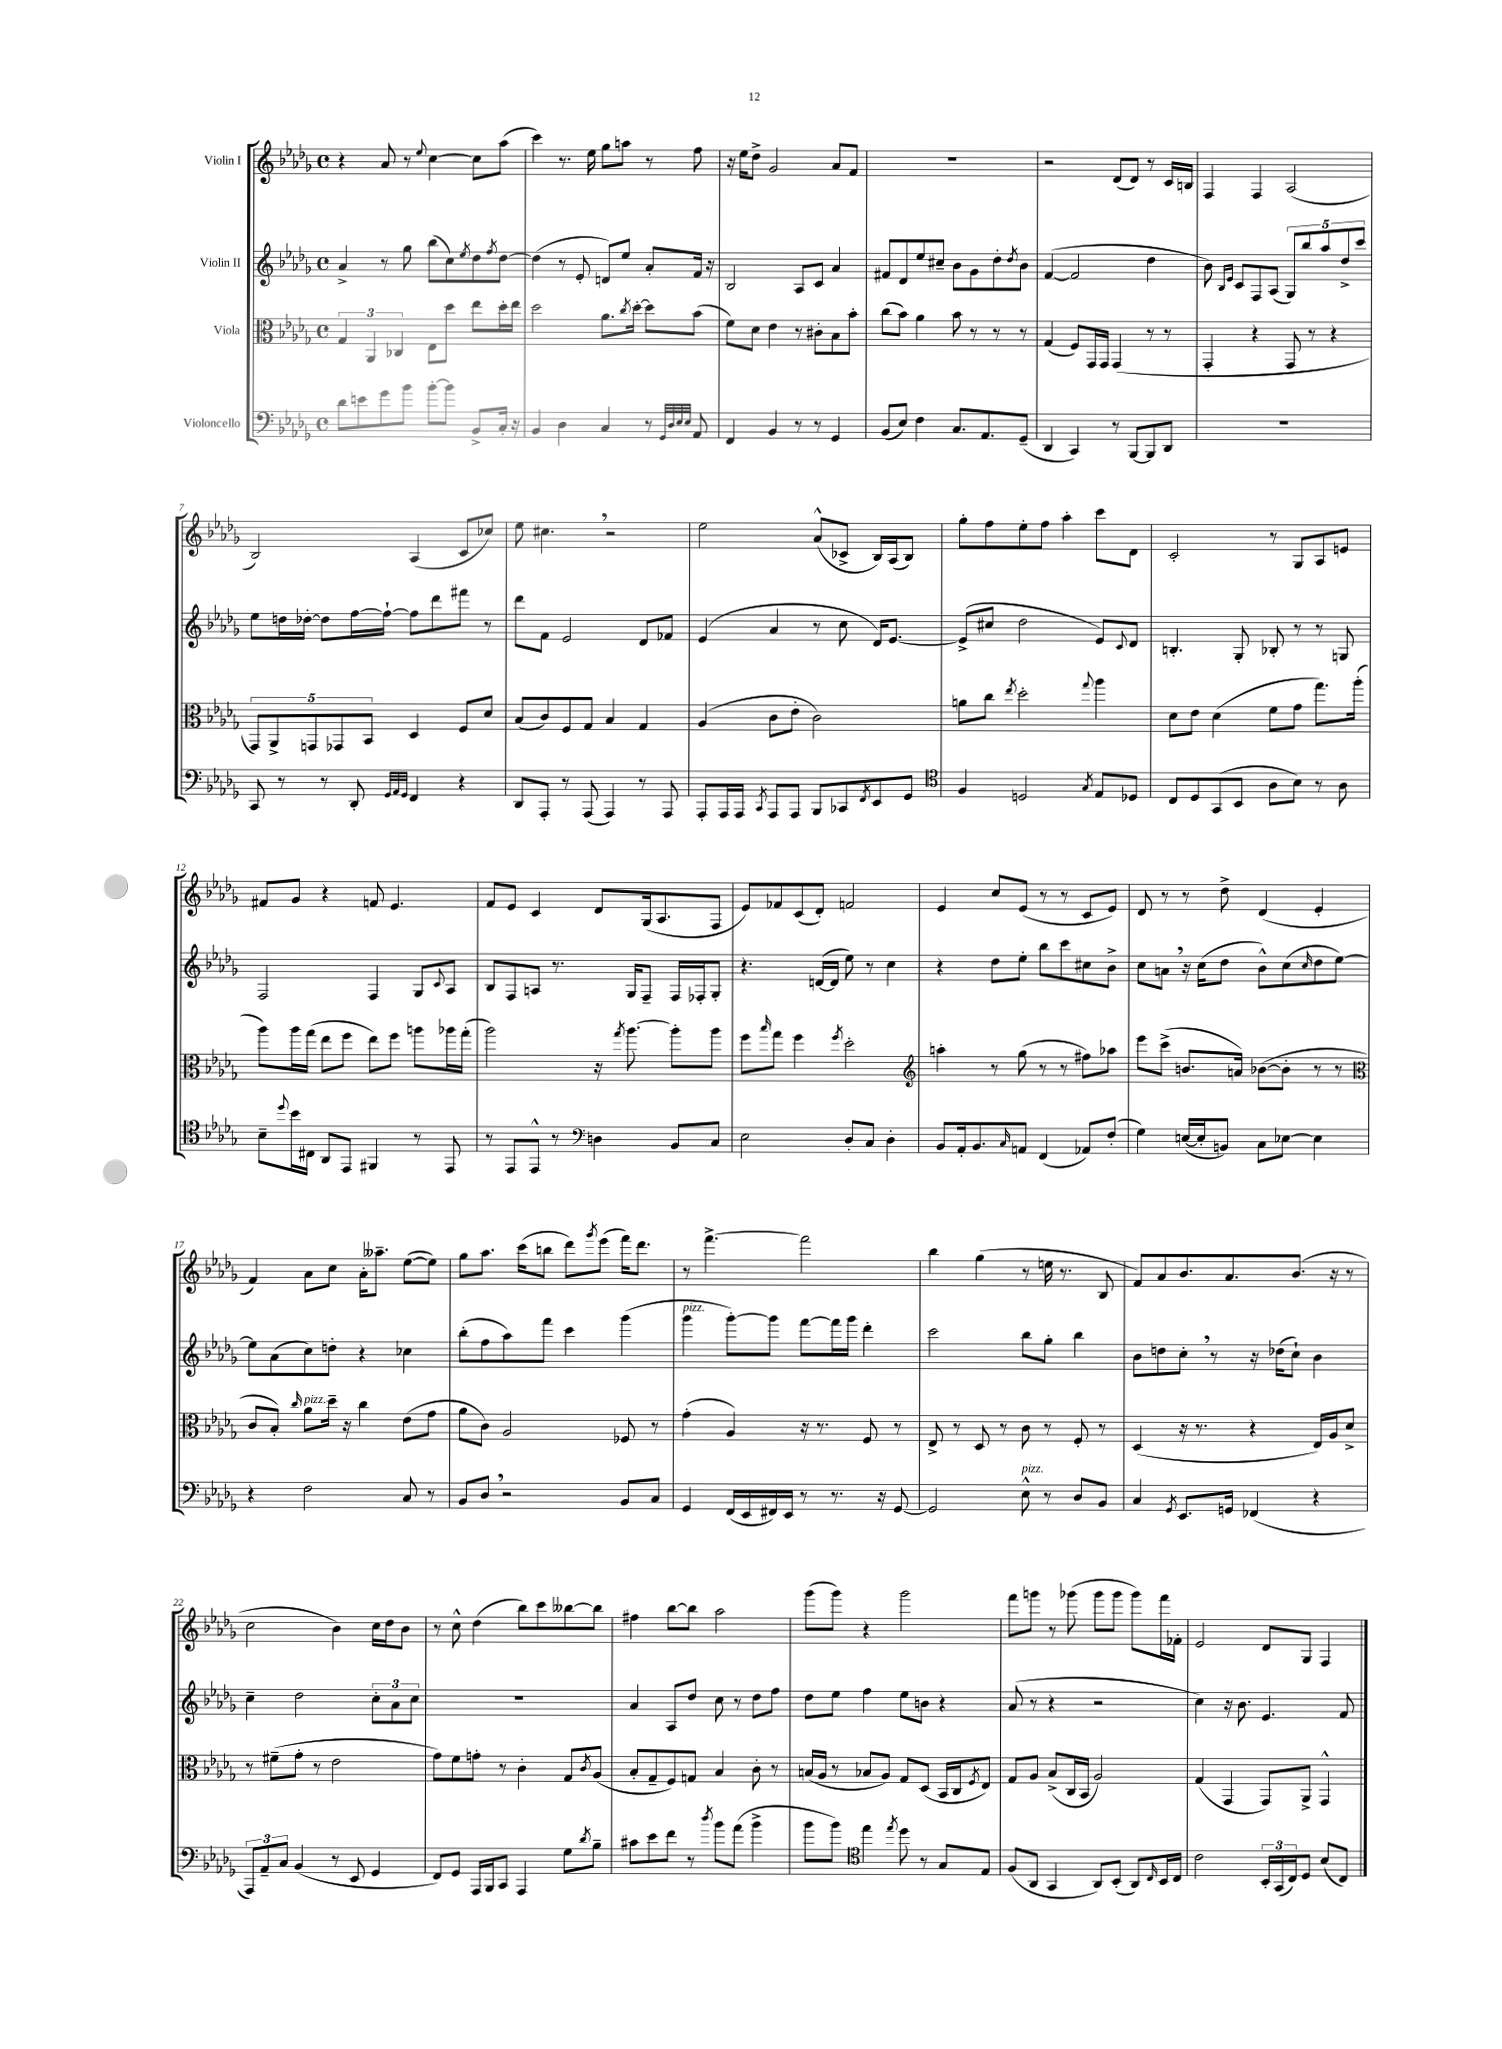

**kern	**kern	**kern	**kern
*staff4	*staff3	*staff2	*staff1
*clefF4	*clefC3	*clefG2	*clefG2
*k[b-e-a-d-g-]	*k[b-e-a-d-g-]	*k[b-e-a-d-g-]	*k[b-e-a-d-g-]
*M4/4	*M4/4	*M4/4	*M4/4
*met(c)	*met(c)	*met(c)	*met(c)
8d-\L	6G-/	4a-^/	4r
8e\	.	.	.
.	6AA-/	.	.
8g-\	.	8r	8a-/
.	6C-/	.	.
8b-\J	.	8gg-\	8r
.	.	.	8qqee-/
[8b-'\L	8E-\L	(8bb-\L	[4cc\
8b-\]J	8dd-\J	8cc\)	.
.	.	8qee-/	.
8BB-^/L	8ee-\L	8dd-\	8cc\]L
.	.	8qff/	.
16C'/Jk	16dd-'\L	[8dd-\J	(8aa-\J
16r	16ee-\JJ	.	.
=	=	=	=
4BB-/	2dd-\	(4dd-\]	4ccc\)
4D-\	.	8r	8.r
.	.	8e-'/	.
.	.	.	16ee-\
4C/	8.a-\L	8d/L)	8gg-\L
.	.	8ee-/J	8aa\J
.	8qcc/	.	.
.	[16dd-'\Jk	.	.
8r	8dd-\]L	8a-'/L	8r
32qqGG-/LLL	.	.	.
32qqD-/	.	.	.
32qqE-/	.	.	.
32qqE-/JJJ	.	.	.
8AA-/	(8b-\J	16f/Jk	8ff\
.	.	16r	.
=	=	=	=
4FF/	8f\L)	2B-/	16r
.	.	.	16ee-\LK
.	8d-\J	.	8dd-^\J
4BB-/	4e-\	.	2g-/
8r	8r	8A-/L	.
8r	8c#'\L	8c/J	.
4GG-/	8B-\	4a-/	8a-/L
.	8b-'\J	.	8f/J
=	=	=	=
(8BB-/L	(8cc\L	8f#/L	1r
8E-/J)	8b-\J)	8d-/	.
4F\	4a-\	8ee-/	.
.	.	8cc#~/J	.
8.C/L	8b-\	8b-\L	.
.	8r	8g-\	.
8.AA-/	.	.	.
.	8r	8dd-'\	.
.	.	8qdd-/	.
(8GG-~/J	8r	8b-\J	.
=	=	=	=
4DD-/	(4G-/	([4f/	2r
4CC/)	8F/L)	2f/]	.
.	16GG-/L	.	.
.	16GG-/JJ	.	.
8r	(4GG-/	.	(8d-/L
[8BBB-/L	.	.	8d-/J)
8BBB-/]	8r	4dd-\	8r
8DD-/J	8r	.	16c/LL
.	.	.	16B/JJ
=	=	=	=
1r	4GG-'/	8b-\)	4F/
.	.	16qqB-/LL	.
.	.	16qqe-/JJ	.
.	.	8c/L	.
.	4r	8F/	4F/
.	.	(8A-/J	.
.	8GG-/	10G-/L)	(2A-/
.	.	10bb-/	.
.	8r	.	.
.	.	10aa-/	.
.	4r	.	.
.	.	10dd-^/	.
.	.	10ccc/J	.
=	=	=	=
8CC/	10GG-/L)	8ee-\L	2B-/)
.	10AA-^/	.	.
8r	.	16dd\L	.
.	.	[16dd-'\JJ	.
.	10GG/	.	.
8r	.	8dd-\]L	.
.	10GG-/	.	.
8DD-'/	.	[16ff\L	.
.	10BB-/J	.	.
.	.	16ff`\_JJ	.
32qqGG-/LLL	.	.	.
32qqAA-/	.	.	.
32qqGG-/JJJ	.	.	.
4FF/	4D-/	8ff\]L	(4A-/
.	.	8ddd-\	.
4r	8F/L	8fff#\J	8c/L
.	8d-/J	8r	8cc-/J)
=	=	=	=
8DD-/L	(8B-/L	8ddd-\L	8ee-\
8AAA-'/J	8c/)	8f\J	4.cc#\
8r	8F/	2e-/	.
(8AAA-/	8G-/J	.	.
4AAA-/)	4B-/	.	2r
8r	4G-/	8d-/L	.
8AAA-/	.	8f-/J	.
=	=	=	=
8AAA-'/L	(4A-/	(4e-/	2ee-\
16AAA-/L	.	.	.
16AAA-/JJ	.	.	.
8qCC/	.	.	.
8AAA-/L	8c\L	4a-/	.
8AAA-/J	8e-'\J	.	.
8BBB-/L	2c\)	8r	(8a-^^/L
8CC-/	.	8cc\	8c-^/J
8qFF/	.	.	.
8EE-/	.	16d-/LK)	16B-/LL)
.	.	[8.e-/J	(16A-/J
8GG-/J	.	.	8B-/J)
=	=	=	=
*clefC4	*	*	*
4F/	8a\L	(8e-^/]L	8gg-'\L
.	8cc\J	8cc#/J	8ff\
.	8qee-/	.	.
2D/	2dd-'\	2dd-\	8ee-'\
.	.	.	8ff\J
.	.	.	4aa-'\
8qG-/	8qqgg-/	.	.
8E-/L	4aa-\	8e-/L)	8ccc\L
.	.	8qqc/	.
8D-/J	.	8d-/J	8d-\J
=	=	=	=
8C/L	8d-\L	4.B'/	2c'/
8D-/	8e-\J	.	.
(8GG-/	(4d-\	.	.
8BB-/J	.	8G-'/	.
8A-\L	8f\L	8B-'/	8r
8B-\J)	8g-\J	8r	8G-/L
8r	8.gg-\L)	8r	8A-/
8A-\	.	8G/	8e/J
.	(16aa-'\Jk	.	.
=	=	=	=
8B-~\L	8aa-\L)	2F/	8f#/L
8qqdd-/	.	.	.
16b-\L	16aa-\L	.	8g-/J
16C#\JJ	(16gg-\JJ	.	.
8AA-/L	8ee-\L	.	4r
8EE-/J	8ff\J	.	.
4FF#/	8ee-\L)	4F/	8f/
.	8ff\J	.	4.e-/
8r	8aa\L	8G-/L	.
.	.	8qqc/	.
8EE-/	16aa-\L	8A-/J	.
.	(16gg-'\JJ	.	.
=	=	=	=
8r	2aa-\)	8B-/L	8f/L
8EE-/L	.	8F/	8e-/J
8EE-^^/J	.	8A/J	4c/
8r	.	8.r	.
*clefF4	*	*	*
4D\	16r	.	8d-/L
.	8qgg-/	.	.
.	[8.aa-\	16G-/LK	.
.	.	8F~/J	(16G-/k
.	.	.	8.A-/
8BB-/L	8aa-'\]L	16F/LL	.
.	.	16F-'/J	.
8C/J	8aa-\J	8G-'/J	8F/J
=	=	=	=
2E-\	8ff\L	4.r	8e-/L)
.	16qqbb-/	.	.
.	8gg-\J	.	8f-/
.	4ff\	.	(8c/
.	.	([16d/LL	8d-'/J)
.	.	16d/]JJ	.
.	8qff/	.	.
8D-'/L	2dd-'\	8ee-\)	2f/
8C/J	.	8r	.
4D-'\	.	4cc\	.
=	=	=	=
*	*clefG2	*	*
8BB-/L	4aa'\	4r	4e-/
16AA-'/k	.	.	.
8.BB-/	.	.	.
.	8r	8dd-\L	8cc/L
16qqC/	.	.	.
8AA/J	(8gg-\	8ee-'\J	(8e-/J
(4FF/	8r	8bb-\L	8r
.	8r	8ccc\	8r
8AA-/L)	8ff#\L)	8cc#\	8c/L
(8F'/J	8aa-\J	8b-^\J	8e-/J)
=	=	=	=
4G-\)	8eee-\L	8cc\L	8d-/
.	(8ccc^\J	8a\J	8r
([16E/LL	8.b/L	16r	8r
16E'/]J	.	(16cc\LK	.
8BB/J)	.	8dd-\J	8dd-^\
.	16a/Jk)	.	.
8C\L	([8b-\L	8b-^^\L)	(4d-/
[8E-\J	8b-'\]J	(8cc\	.
.	.	16qqcc/	.
4E-\]	8r	8dd-\	4e-'/
.	8r	[8ee-\J)	.
=	=	=	=
*	*clefC3	*	*
4r	8c/L	8ee-\]L	4f/)
.	8B-'/J)	(8a-\	.
.	16qqcc/	.	.
2F\	8a-\L	8cc\)	8a-\L
.	16dd-~\Jk	8dd'\J	8cc\J
.	16r	.	.
.	4cc\	4r	16a-'\LK
.	.	.	8.aa--~\J
8C/	(8e-\L	4cc-\	([8ee-\L
8r	8g-\J	.	8ee-\]J)
=	=	=	=
8BB-/L	8a-\L	(8bb-'\L	8gg-\L
8D-/J	8c\J)	8ff\	8.aa-\J
2r	2A-/	8aa-\)	.
.	.	.	(16ccc\LK
.	.	8fff\J	8bb\J
.	.	4ccc\	8ddd-\L)
.	.	.	8qggg-/
.	.	.	(8eee-\J
8BB-/L	8F-/	(4ggg-\	16fff\LK)
.	.	.	8.ddd-\J
8C/J	8r	.	.
=	=	=	=
4GG-/	(4g-'\	4ggg-\	8r
.	.	.	[4.fff^\
(16FF/LL	4A-/)	[8ggg-'\L)	.
16EE-/	.	.	.
16FF#/)	.	8ggg-\]J	.
16EE-/JJ	.	.	.
8r	16r	[8fff\L	2fff\]
.	8.r	.	.
8.r	.	16fff\]L	.
.	.	16ggg-\JJ	.
.	8F/	4ddd-'\	.
16r	.	.	.
[8GG-/	8r	.	.
=	=	=	=
2GG-/]	8E-^/	2ccc\	4bb-\
.	8r	.	.
.	8D-/	.	(4gg-\
.	8r	.	.
8E-^^\	8c\	8bb-\L	8r
8r	8r	8gg-'\J	16ee\
.	.	.	8.r
8D-/L	8F'/	4bb-\	.
8BB-/J	8r	.	8B-/
=	=	=	=
4C/	(4D-/	8b-\L	8f/L)
.	.	8dd\	8a-/
8qGG-/	.	.	.
8.EE-/L	16r	8cc'\J	8.b-/
.	8.r	.	.
.	.	8r	.
16GG/Jk	.	.	8.a-/
(4FF-/	4r	16r	.
.	.	(16dd-\LK	.
.	.	8cc`\J)	(8.b-/J
4r	16E-/LL)	4b-\	.
.	16A-/J	.	16r
.	8d-^/J	.	8r
=	=	=	=
12AAA-/L)	8r	4cc~\	2cc\
12AA-~/	.	.	.
.	(8f#~\L	.	.
12C/J	.	.	.
(4BB-/	8g-'\J	2dd-\	.
.	8r	.	.
8r	2e-\	.	4b-\)
8EE-/	.	.	.
4GG-/	.	12cc'\L	16cc\LL
.	.	.	16dd-\J
.	.	12a-\	.
.	.	.	8b-\J
.	.	12cc\J	.
=	=	=	=
8FF/L)	8g-\L)	1r	8r
8GG-/J	8f\	.	8cc^^\
16AAA-/LL	8g'\J	.	(4dd-\
16BBB-/J	.	.	.
8CC/J	8r	.	.
4AAA-/	4c'\	.	8bb-\L)
.	.	.	8ccc\
8G-\L	8G-/L	.	[8bb--\
8qd-/	8qc/	.	.
8B-~\J	(8A-/J	.	8bb--\]J
=	=	=	=
8c#\L	8B-'/L	4a-/	4ff#\
8e-\	8G-~/	.	.
8f\J	8F/)	8A-/L	[8bb-\L
8r	8G/J	8dd-/J	8bb-\]J
8qdd-/	.	.	.
8b-\L	4B-/	8cc\	2aa-\
(8a-\J	.	8r	.
4b-^\	8c'\	8dd-\L	.
.	8r	8ff\J	.
=	=	=	=
8b-\L	(16B/LL	8dd-\L	(8ggg-\L
.	16A-/JJ	.	.
8b-\J)	8r	8ee-\J	8ggg-\J)
*clefC4	*	*	*
4ee-\	8B-/L	4ff\	4r
.	8A-/J)	.	.
8qee-/	.	.	.
8dd-\	8G-/L	8ee-\L	2ggg-\
8r	(8D-/J	8b\J	.
8G-/L	16BB-/LL	4r	.
.	16C/J	.	.
.	8qF/	.	.
8E-/J	8E-/J)	.	.
=	=	=	=
(8F/L	8G-/L	(8a-/	8fff\L
8AA-/J	8A-/J	8r	8ggg\J
4GG-/	(8B-^/L	4r	8r
.	16C/L	.	(8ggg-\
.	16BB-/JJ	.	.
8AA-/L)	2A-/)	2r	8ggg-\L
(8BB-'/J	.	.	8ggg-\J
8AA-/L)	.	.	8ggg-\L)
16qqC/	.	.	.
16BB-/L	.	.	16fff\L
16C/JJ	.	.	16f-'\JJ
=	=	=	=
2c\	(4G-/	4cc\)	2e-/
.	4GG-/	16r	.
.	.	8.b-\	.
24BB-'/LL	8GG-/L)	4.e-/	8d-/L
(24GG-/	.	.	.
24C/J)	.	.	.
8D-/J	8AA-^/J	.	8G-/J
(8B-/L	4GG-^^/	.	4F/
8C/J)	.	8f/	.
==	==	==	==
*-	*-	*-	*-
